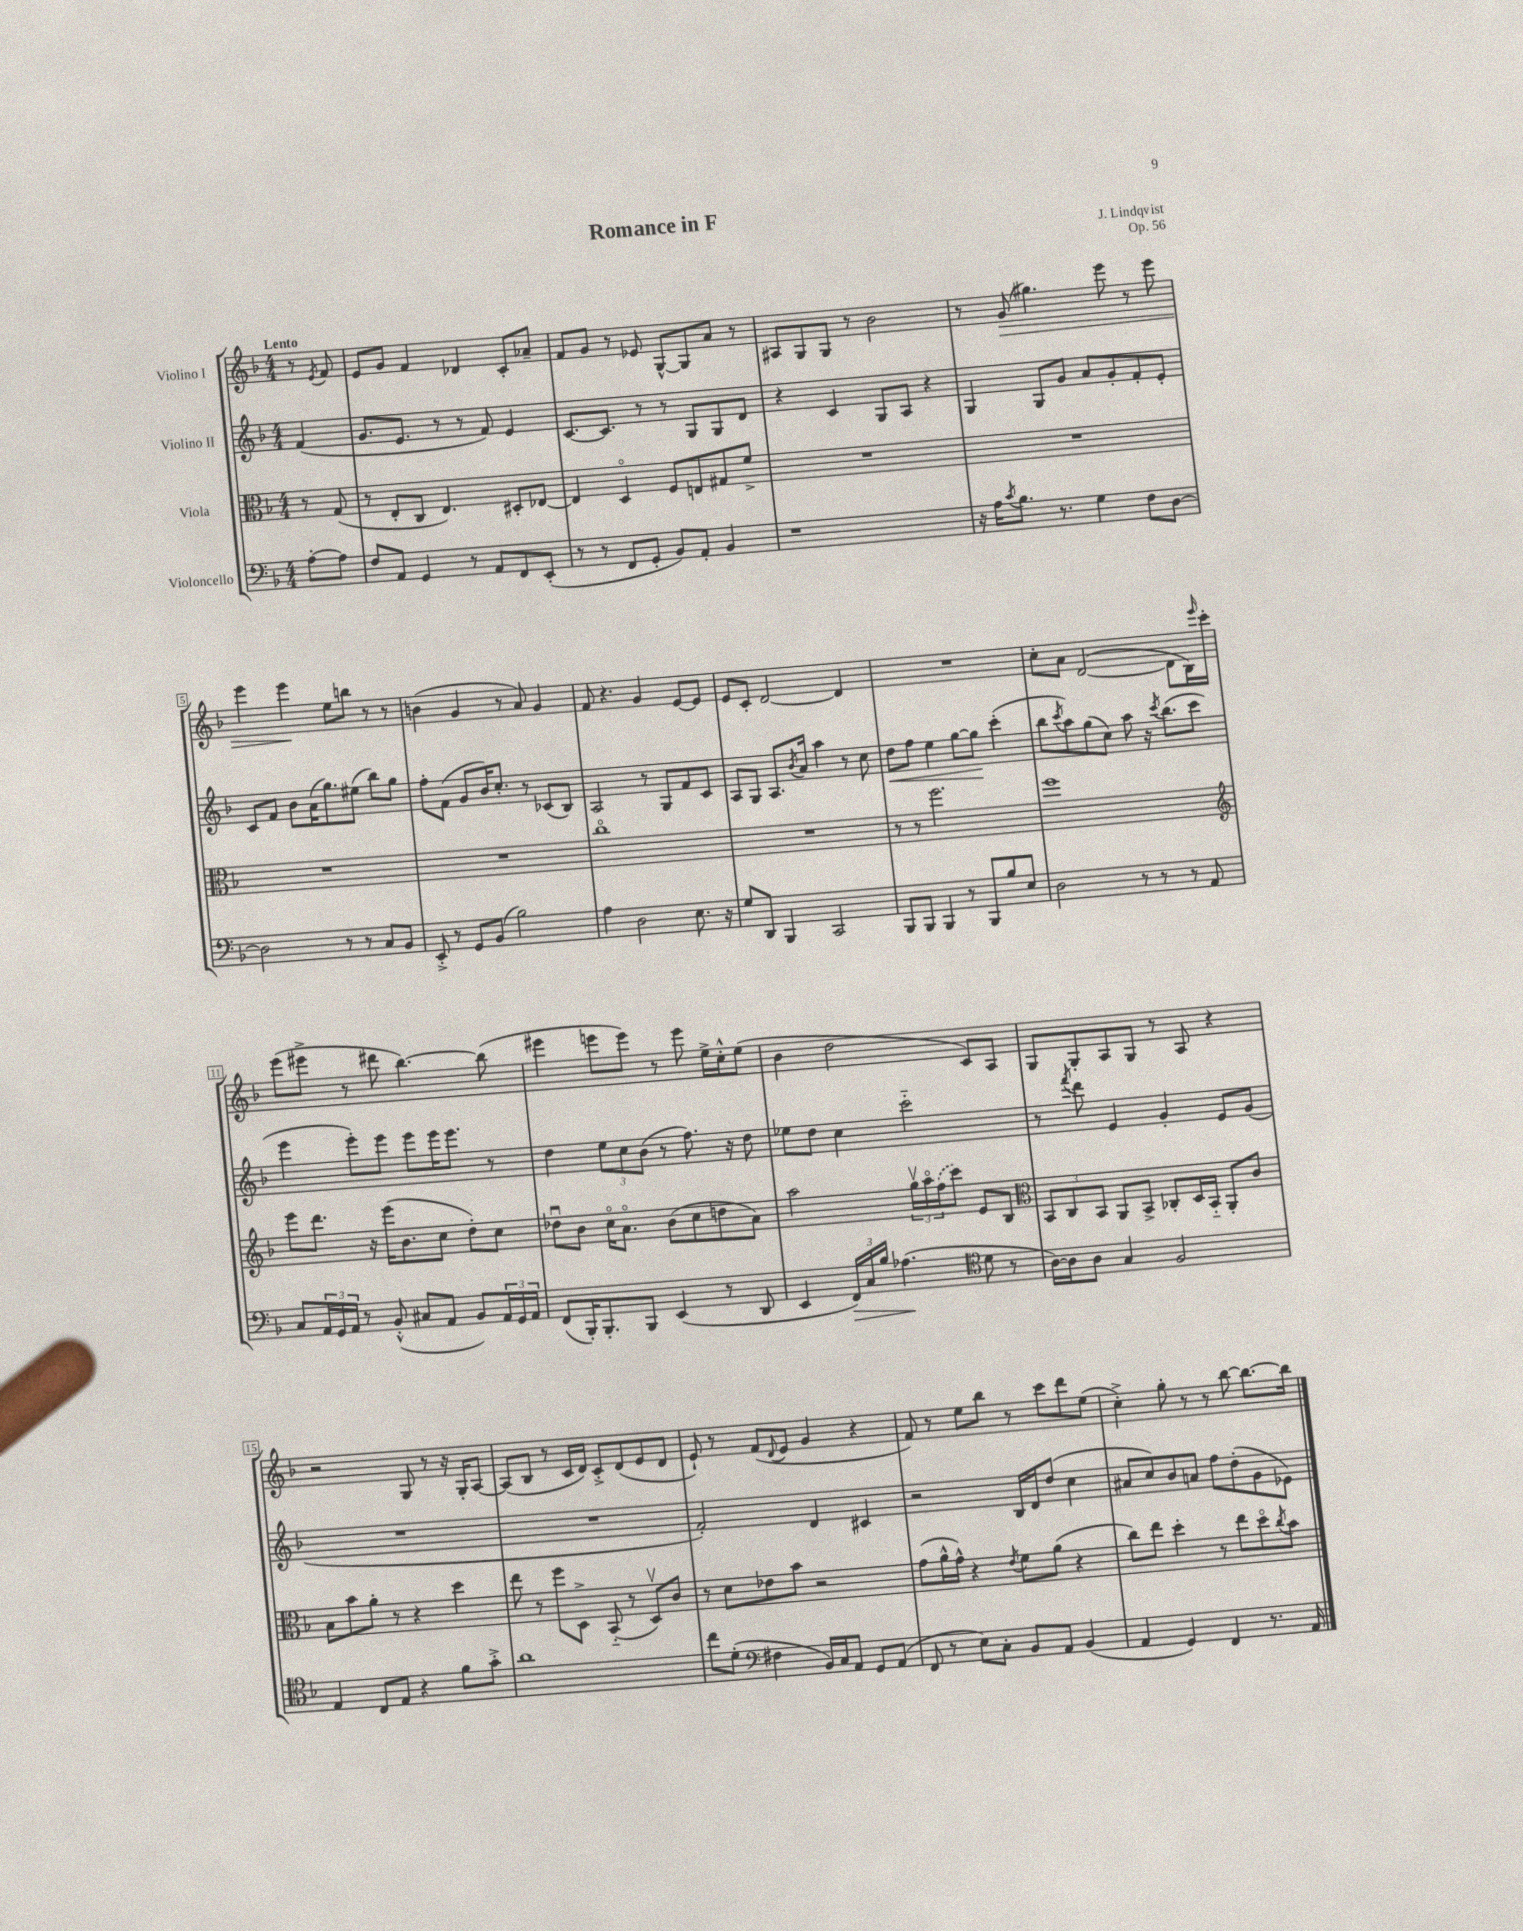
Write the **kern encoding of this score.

**kern	**kern	**kern	**kern
*staff4	*staff3	*staff2	*staff1
*clefF4	*clefC3	*clefG2	*clefG2
*k[b-]	*k[b-]	*k[b-]	*k[b-]
*M4/4	*M4/4	*M4/4	*M4/4
[8A'\L	8r	(4f/	8r
.	.	.	8qe/
8A\]J	(8G/	.	8f/
=	=	=	=
8F/L	8r	8.g/L	8e/L
8AA/J	8E'/L	.	8g/J
.	.	8.e/J	.
4GG/	8C/J	.	4f/
.	4.E/)	8r	.
8r	.	8r	4d-/
8AA/L	.	8f/)	.
8FF/	8D#'/L	4e/	8c'/L
(8EE'/J	[8E-/J	.	8a-~/J
=	=	=	=
8r	4E-/]	[8.c/L	8f/L
8r	.	.	8g/J
.	.	8.c/]J	.
8FF/L	4Do/	.	8r
8GG'/J	.	8r	8e-/
8BB-/L)	8F/L	8r	[8G^^/L
8AA'/J	8E/	8G/L	8G/]
4BB-/	8G#/	8G/	8a/J
.	8f^/J	8d/J	8r
=	=	=	=
1r	1r	4r	8A#/L
.	.	.	8G/
.	.	4c/	8G/J
.	.	.	8r
.	.	8G/L	2b-\
.	.	8A/J	.
.	.	4r	.
=	=	=	=
16r	1r	4G/	8r
16A\LK	.	.	.
8qc/	.	.	.
8.B-\J	.	.	(8g/
.	.	8G/L	4.gg#\)
8.r	.	.	.
.	.	8g/J	.
4G\	.	8a/L	.
.	.	8g'/	8eee\
8F\L	.	8f'/	8r
[8D\J	.	8e'/J	8eee\
=	=	=	=
2D\]	1r	8c/L	4eee\
.	.	8f/J	.
.	.	8b-\L	4eee\
.	.	(16a\K	.
.	.	8.gg\)	.
8r	.	.	8ee\L
8r	.	(8ee#\J	8bb\J
8C/L	.	8bb-\L)	8r
8BB-/J	.	8gg\J	8r
=	=	=	=
8EE'^/	1r	8ff'\L	(4b\
8r	.	(8f\J	.
8GG/L	.	8g/L	4g/
(8BB-/J	.	16b-/K)	.
.	.	8.cc'/J	.
2B-\)	.	.	8r
.	.	8r	8a/)
.	.	(8c-/L	4g/
.	.	8B-/J)	.
=	=	=	=
4A\	1cco	2A/	8f/
.	.	.	4.r
2D\	.	.	.
.	.	8r	4g/
.	.	8G/L	.
8.E\	.	8f/	[8e/L
.	.	8c/J	8e/]J
16r	.	.	.
=	=	=	=
8G/L	1r	8A/L	8e/L
8DD/J	.	8G/J	8c'/J
4BBB-/	.	8.A/L	[2d/
.	.	8qb-/	.
.	.	16a/Jk	.
2CC/	.	4aa\	.
.	.	8r	4d/]
.	.	8cc\	.
=	=	=	=
8BBB-/L	8r	8dd\L	1r
8BBB-/J	8r	8ff\J	.
4BBB-/	2.ff\	4ee\	.
8r	.	[8gg\L	.
8BBB-/L	.	8gg\]J	.
8B-/	.	(4ccc'\	.
8E/J	.	.	.
=	=	=	=
2D\	1ff	8bb-\L	8cc'\L
.	.	8qccc/	.
.	.	8aa\)	8a\J
.	.	(8gg\	([2d/
.	.	8cc\J)	.
8r	.	8aa\	.
8r	.	16r	.
.	.	8qccc/	.
.	.	(8.bb-\L	.
8r	.	.	8d\]L
8AA/	.	8ccc\J	16B-\L)
.	.	.	16qqeee/
.	.	.	16ccc'\JJ
=	=	=	=
*	*clefG2	*	*
8C/L	8eee\L	4eee\	(8eee\L
24AA/L	8.ddd\J	.	8eee#^\J
24GG/	.	.	.
24AA/JJ	.	.	.
8r	.	8eee'\L)	8r
.	16r	.	.
(8BB-'^^/	(16eee\LK	8eee\J	8ddd#\
.	8.b-\	.	.
8C#/L	.	8eee\L	[4.bb-\)
8AA/J	8cc\J	16eee\K	.
.	.	8.eee\J	.
8BB-/L)	8dd'\L)	.	.
24AA/L	8cc\J	8r	(8bb-\]
24GG/	.	.	.
24AA/JJ	.	.	.
=	=	=	=
(8FF/L	8dd-u\L	4dd\	4eee#\
16BBB-'/K)	8b-\J	.	.
8.BBB-'/	.	.	.
.	16cco\LK	12ee\L	8eee\L
.	8.ao\J	.	.
.	.	12cc\	.
8BBB-/J	.	.	8eee\J)
.	.	(12b-\J	.
(4EE/	(8b-\L	8r	8r
.	8cc\	8.ff\)	8eee\
8r	8dd\	.	16ee^\LL
.	.	16r	16cc'^^\J
8DD/	8a\J)	8dd\	(8ee\J
=	=	=	=
4EE/	2aa\	8ee-\L	4b-\
.	.	8dd\J	.
24FF/LL)	.	4cc\	2dd\
24C/	.	.	.
24B-/JJ	.	.	.
(4.A-\	.	.	.
.	24ggv\LL	2ccc'~\	.
.	24aao\	.	.
.	(24ff\J	.	.
.	8ccc\J)	.	.
*clefC4	*	*	*
8d\	8e/L	.	8c/L)
8r	8B-/J	.	8A/J
=	=	=	=
*	*clefC3	*	*
[16A\LL)	12BB-/L	8r	8G/L
16A\]J	.	.	.
.	12C/	.	.
.	.	8qfff/	.
8A\J	.	8ddd\	8G'/
.	12BB-/J	.	.
4G/	8AA/L	4e/	8A/
.	8BB-^/J	.	8G/J
2F/	8C-'/L	4g'/	8r
.	16D/L	.	8A/
.	16BB-'~/JJ	.	.
.	8AA'/L	8e/L	4r
.	8c/J	(8g/J	.
=	=	=	=
4E/	8B-\L	1r	2r
.	8b-\	.	.
8C/L	8a'\J	.	.
8E/J	8r	.	.
4r	4r	.	8G/
.	.	.	8r
8f\L	4dd\	.	16r
.	.	.	16G'/LK
8g'^\J	.	.	[8A/J
=	=	=	=
1a	8ee\	1r	(8A/]L
.	8r	.	8B-/J
.	8ff\L	.	8r
.	8D^\J	.	16c/LL
.	.	.	16d/JJ)
.	(8BB-'~/	.	8c'^/L
.	8r	.	(8d/
.	8Dv/L)	.	8e/
.	8c/J	.	8d/J
=	=	=	=
8cc\L	8r	2f'/)	8e`/)
(8d'\J	8d\L	.	8r
*clefF4	*	*	*
4F#\	8e-\	.	(8f/L
.	.	.	8qqd/
.	8b-\J	.	8e/J
16BB-/LL)	2r	4d/	4g/
16C/J	.	.	.
8AA/J	.	.	.
8GG/L	.	4c#/	4r
(8AA/J	.	.	.
=	=	=	=
8FF/	(8g\L	2r	8f/)
8r	16a^^\L	.	8r
.	16g^^\JJ)	.	.
8E\L)	4r	.	8ee\L
8C'\J	.	.	8bb-\J
.	8qe/	.	.
8BB-/L	8f\L	16B-/LL	8r
.	.	16d/J	.
8AA/J	(8a\J	(8dd/J	8ccc\L
(4BB-/	4r	4cc\	8ddd\
.	.	.	(8ee\J
=	=	=	=
4AA/	8cc\L)	8a#/L	4cc'^\)
.	8ee\J	8cc/)	.
4GG/)	4dd'\	8b-/	8gg'\
.	.	8a/J	8r
4FF/	8r	8ff\L	8r
.	8ee\L	(8dd'\	[8bb-\
8.r	8ddo\	8g\	8.bb-\_L
.	8qcc/	.	.
.	8b-\J	8e-\J)	.
16AA/	.	.	16bb-\]Jk
==	==	==	==
*-	*-	*-	*-
